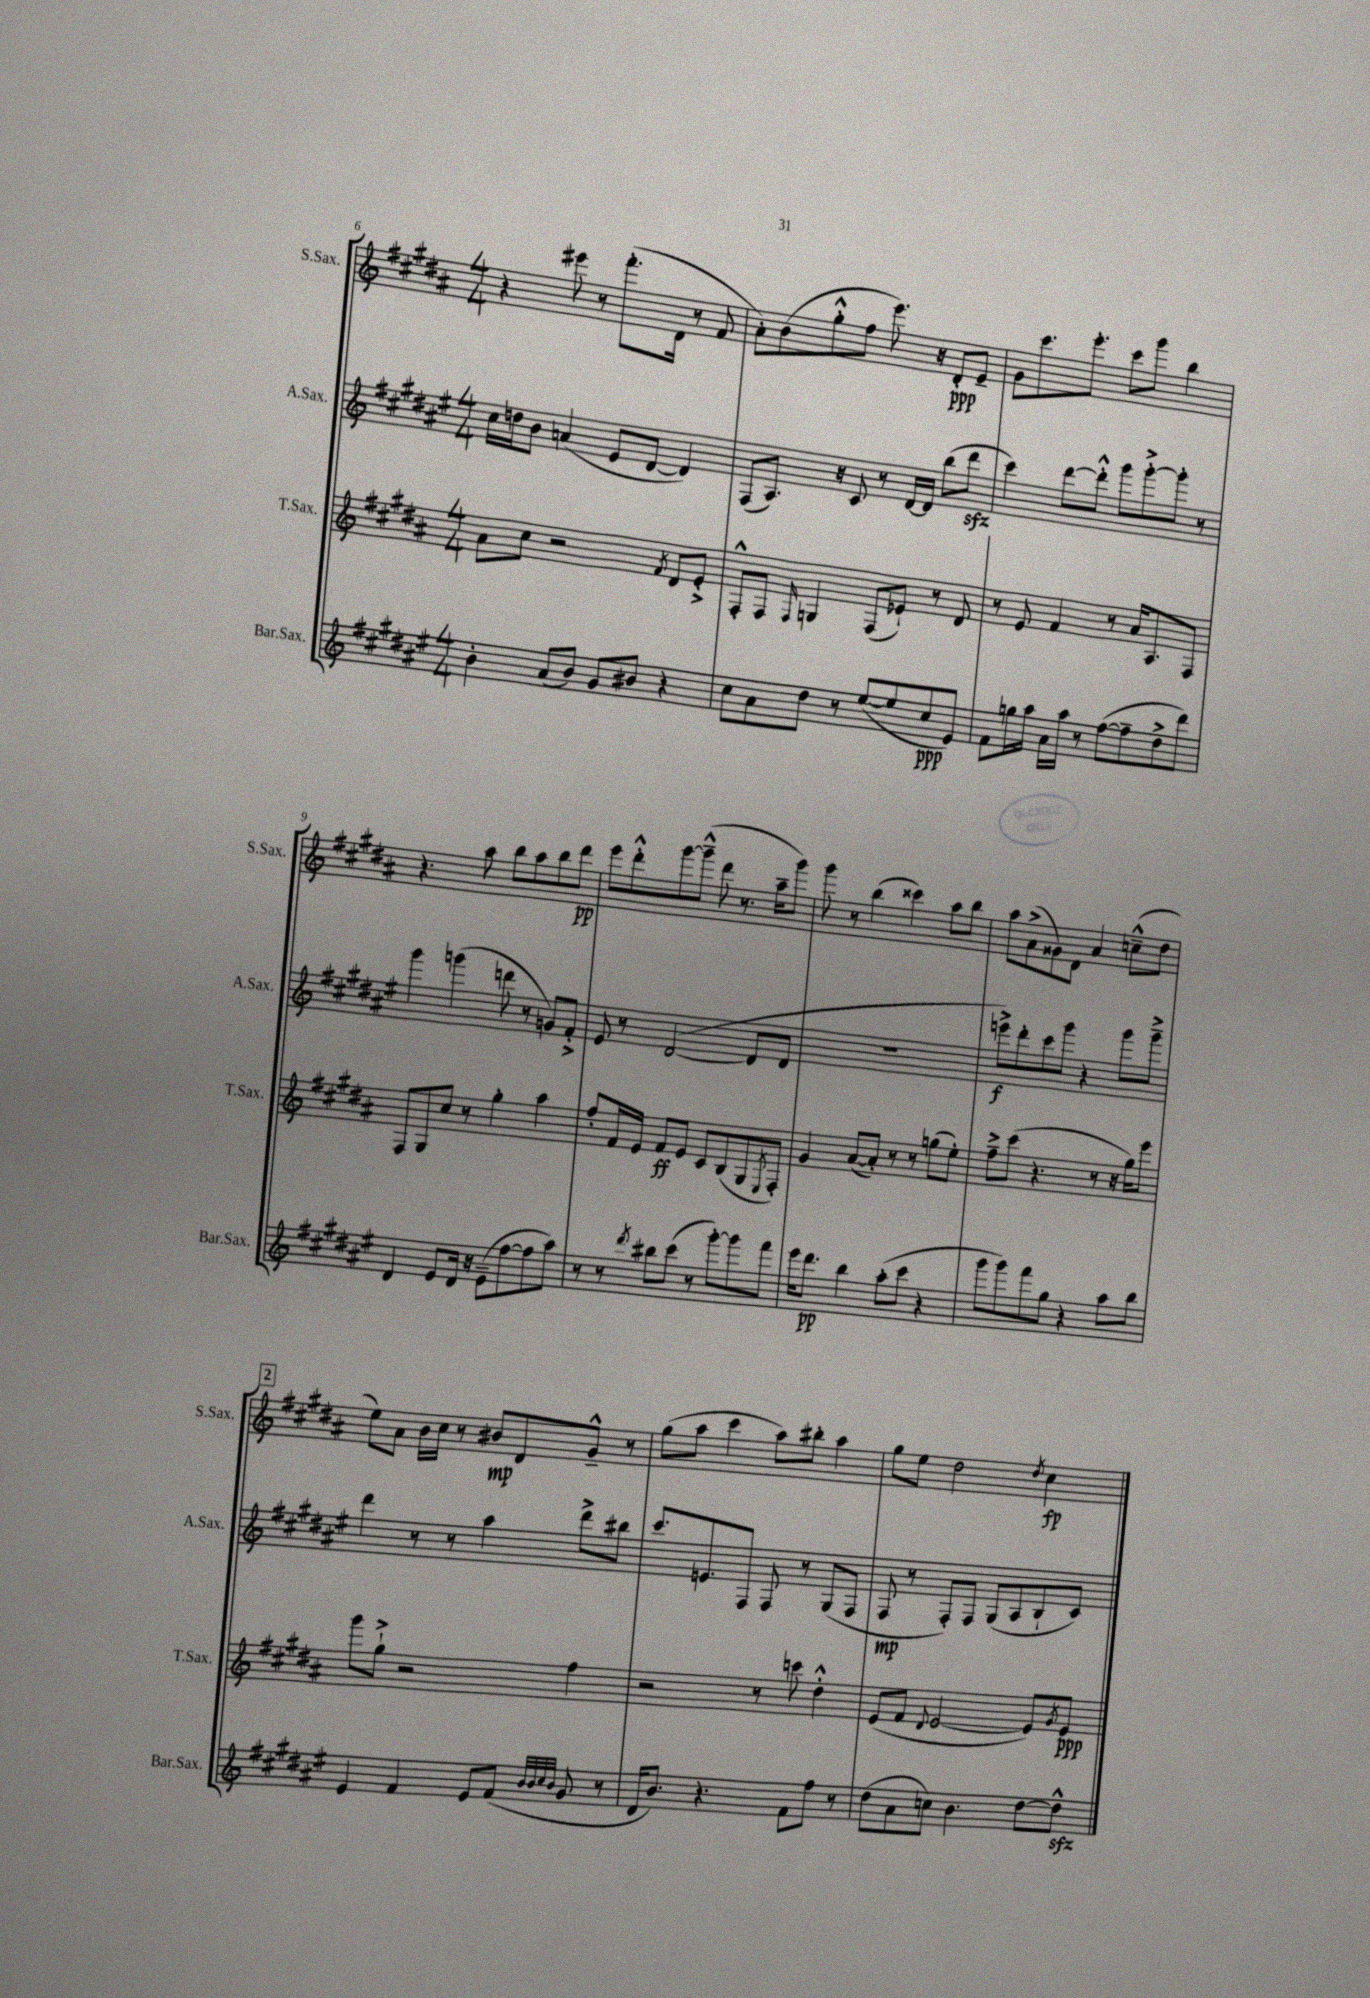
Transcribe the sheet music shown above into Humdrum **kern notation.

**kern	**kern	**kern	**kern
*staff4	*staff3	*staff2	*staff1
*clefG2	*clefG2	*clefG2	*clefG2
*k[f#c#g#d#a#e#]	*k[f#c#g#d#a#]	*k[f#c#g#d#a#e#]	*k[f#c#g#d#a#]
*M4/4	*M4/4	*M4/4	*M4/4
4b'\	8a#\L	16cc#\LL	4r
.	.	16dd\J	.
.	8cc#\J	8b\J	.
(8a#/L	2r	(4a/	8eee#\
8b/J)	.	.	8r
8g#/L	.	8e#/L	(8.fff#'\L
8b#/J	.	[8d#/J	.
.	.	.	16d#\Jk
.	8qf#/	.	.
4r	8d#/L	4d#/])	8r
.	8e'^/J	.	8f#/
=	=	=	=
8cc#\L	8F#'^^/L	(8F#/L	8a#'\L)
8a#\	8F#/J	8.A#/J)	(8b\
.	16qqF#/	.	.
8dd#\J	4G/	.	8gg#'^^\
.	.	16r	.
8r	.	8c#/	8ff#\J
([8ee#/L	(8F#/L	8r	8.eee\)
8ee#/]	8e-`/J)	[16d#/LL	.
.	.	16d#/]JJ	16r
8cc#/	8r	(8bb\L	8d#'/L
8e#/J)	8d#/	8ddd#\J	8e~/J
=	=	=	=
8f#\L	8r	4ccc#\)	8g#\L
16gg\L	8e/	.	8.ccc#\
16aa#\JJ	.	.	.
16a#\LL	4f#/	[8ddd#\L	.
16aa#\JJ	.	.	8.eee'\J
8r	.	8ddd#'^^\]J	.
([8ff#\L	8r	8ggg#\L	8ccc#\L
8ff#~\]	16a#/LK	[8ggg#'^\	8ggg#\J
.	8.A#/	.	.
8dd#^\	.	8ggg#'\]J	4bb\
8ddd#\J)	8F#/J	8r	.
=	=	=	=
4d#/	8F#/L	4ggg#\	4.r
.	8G#/	.	.
8e#/L	8cc#/J	(4ggg\	.
16d#/Jk	8r	.	8aa#\
16r	.	.	.
(8e#~\L	4gg#'\	8ddd\	8bb\L
[8ff#\	.	8r	8aa#\
8ff#\]	4aa#\	8g/L)	8bb\
8aa#\J)	.	8f#'^/J	8ddd#\J
=	=	=	=
8r	8ff#'/L	8e#/	8eee\L
8r	16f#/L	8r	8ddd#'^^\
.	16e/JJ	.	.
8qddd#/	.	.	.
8bb#\L	8f#/L	([2d#/	[8ggg#\
(8ccc#\J	8e/J	.	(8ggg#~^^\]J
8r	8c#/L	.	8ddd#\
[8ggg#'\L)	(8B/	.	8.r
8ggg#\]	8G#/	8d#/]L	.
.	.	.	16aa#~\LK
.	8qE/	.	.
8fff#\J	8F#'/J)	8d#/J	8ggg#\J)
=	=	=	=
16eee#\LK	4g#/	1r	8ggg#\
8.ddd#\J	.	.	.
.	.	.	8r
4bb\	([8a#/L	.	(4bb\
.	8a#'/]J)	.	.
(8aa#'\L	8r	.	4ccc##\)
8ccc#\J	8r	.	.
4r	(8gg\L	.	8aa#\L
.	8ee'\J)	.	8bb\J
=	=	=	=
8ggg#\L	8ff#~^\L	8eee^\L)	8aa#\L
8ggg#\)	(8ccc#\J	8ddd#'\	(8a#^\
8fff#\	4.r	8ccc#\	8g##\)
8gg#\J	.	8ggg#\J	8d#\J
4r	.	4r	4a#/
.	8r	.	.
8aa#\L	16r	8ggg#\L	(8cc~^^\L
.	16gg#\LK)	.	.
8bb\J	8eee\J	8ggg#~^\J	8dd#\J
=	=	=	=
4e#/	8ggg#\L	4ddd#\	8ee\L)
.	8gg#`^\J	.	8a#\J
4f#/	2r	8r	16b\LL
.	.	.	16cc#\JJ
.	.	8r	8r
8e#/L	.	4aa#\	8b#/L
(8f#/J	.	.	8d#/
32qqb/LLL	.	.	.
32qqb/	.	.	.
32qqcc#/	.	.	.
32qqb/JJJ	.	.	.
8g#/	4ff#\	8ddd#^\L	8g#~^^/J
8r	.	8bb#\J	8r
=	=	=	=
16d#/LK	2r	8.ccc#/L	(8gg#\L
8.b/J)	.	.	.
.	.	.	8aa#\J
.	.	8.e/	.
4.r	.	.	4ccc#\
.	.	8F#/J	.
.	8r	8F#/	8aa#\L)
8f#\L	8ccc\	8r	8bb#'\J
8ff#\J	4dd#'^^\	(8G#/L	4aa#\
8r	.	8F#/J	.
=	=	=	=
(8dd#\L	(8e/L	8F#/	8gg#\L
8a#\	8f#/J	8r	8ee\J
.	8qqd#/	.	.
8cc\J)	[2e/	8F#'/L)	2dd#\
4.b\	.	8F#/J	.
.	.	(8G#/L	.
.	.	8A#/	.
.	.	.	8qdd#/
[8dd#\L	8e/]L)	8B`/	4cc#\
.	8qg#/	.	.
8dd#^^\]J	8e/J	8c#/J)	.
==	==	==	==
*-	*-	*-	*-
